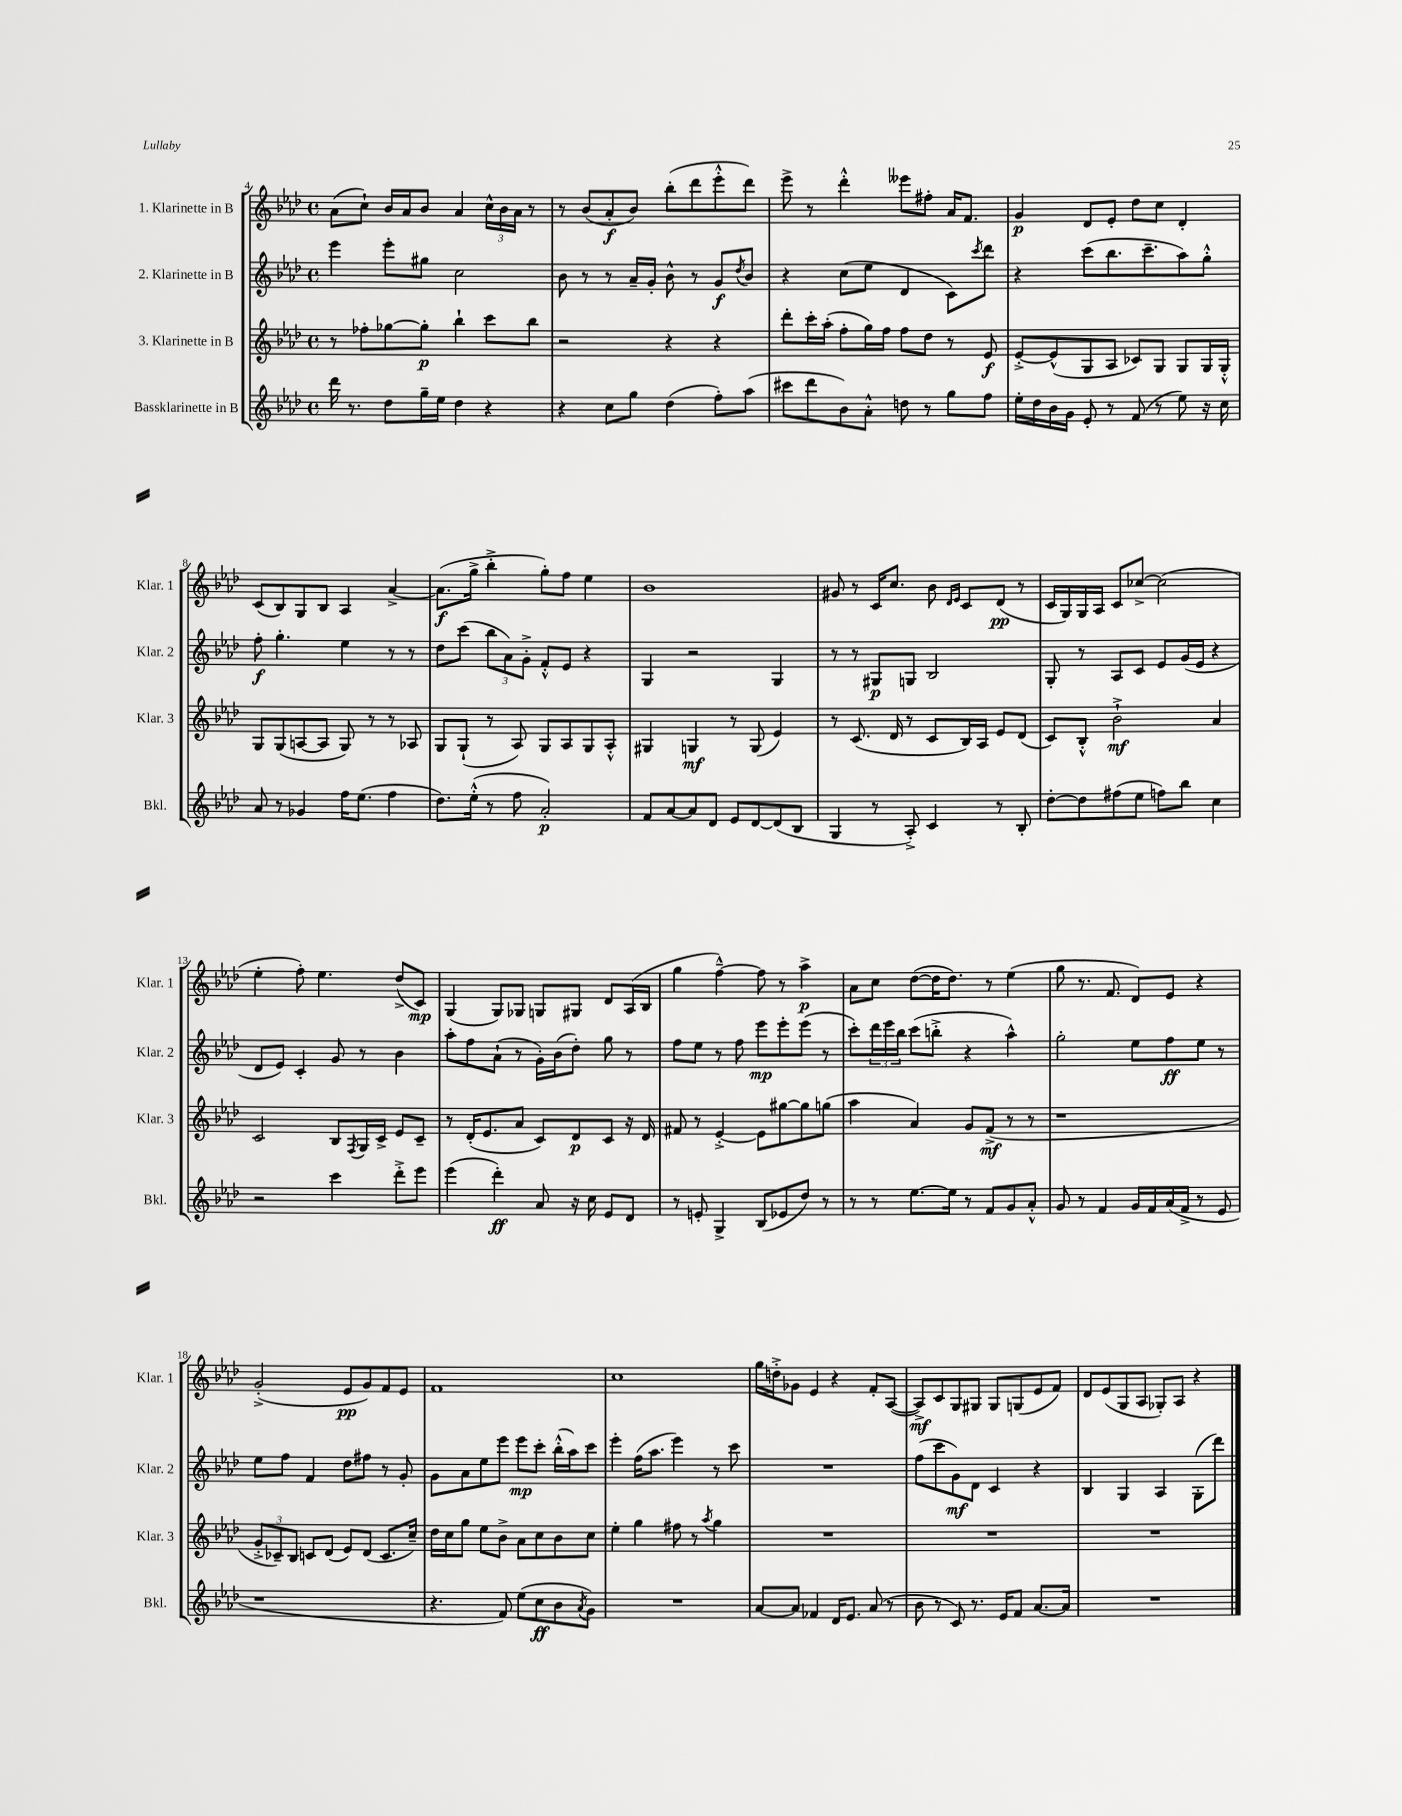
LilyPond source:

<<
\new StaffGroup <<
\new Staff = "s0" \with { instrumentName = "1. Klarinette in B" shortInstrumentName = "Klar. 1" } {
    \clef treble \key aes \major \defaultTimeSignature \time 4/4
    aes'8( c''8-!) bes'16 aes'16 bes'8 aes'4 \tuplet 3/2 { c''16-^ bes'16 aes'16 } r8 |
    r8 bes'8( aes'8-.\f bes'8) bes''8-.( des'''8 ees'''8-.-^ des'''8) |
    ees'''8-> r8 des'''4-.-^ eeses'''8 fis''8-. aes'16 f'8. |
    g'4\p des'8 ees'8-. des''8 c''8 des'4-. |
    c'8( bes8) g8 bes8 aes4 aes'4~-> |
    aes'8.\f( g''16-> bes''4-.-> g''8-.) f''8 ees''4 |
    bes'1 |
    gis'8 r8 c'16 c''8. bes'8 \grace { des'16 ees'16 } c'8 des'8\pp( r8 |
    c'16 g16) g16 aes16 c'8 ces''8~-> ces''2( |
    ees''4-. f''8-.) ees''4. des''8->( c'8\mp) |
    g4( g8) ges8 g8 gis8 des'8 aes16( bes16 |
    g''4 f''4~---^) f''8 r8 aes''4->\p |
    aes'8 c''8 des''8~( des''16 des''8.) r8 ees''4( |
    g''8 r8. f'8. des'8) ees'8 r4 |
    g'2-.->( ees'8\pp g'8) f'8 ees'8 |
    f'1 |
    c''1 |
    g''16 d''16-.-> ges'8 ees'4 r4 f'8-. aes8~( |
    aes8->\mf) c'8 g8 gis8 gis8 g8( ees'8 f'8) |
    des'8 ees'8( g8 aes8 ges8-.) aes8 r4 \bar "|." |
}
\new Staff = "s1" \with { instrumentName = "2. Klarinette in B" shortInstrumentName = "Klar. 2" } {
    \clef treble \key aes \major \defaultTimeSignature \time 4/4
    ees'''4 ees'''8-. gis''8 c''2 |
    bes'8 r8 r8 aes'16-- g'16-. bes'8-^ r8 g'8\f \acciaccatura { des''8 } bes'8 |
    r4 c''8( ees''8 des'4 c'8) \acciaccatura { c'''8 } des'''8 |
    r4 c'''8( bes''8. c'''8.-- aes''8) g''8-.-^ |
    f''8-.\f g''4.-. ees''4 r8 r8 |
    des''8 c'''8( \tuplet 3/2 { bes''8 aes'8) g'8-.-> } f'8-.-^ ees'8 r4 |
    g4 r2 g4 |
    r8 r8 gis8\p g8 bes2 |
    g8-. r8 aes8 c'8 ees'8 g'16( ees'16 r4 |
    des'8 ees'8) c'4-. g'8 r8 bes'4 |
    aes''8-. f''8 aes'8-!( r8 g'16-.) bes'16( des''8-.) g''8 r8 |
    f''8 ees''8 r8 f''8 ees'''8\mp ees'''8-. ees'''8( r8 |
    c'''8-.) \tuplet 3/2 { des'''16 ees'''16 bes''16 } c'''8( b''8-.-> r4 aes''4-^) |
    g''2-. ees''8 f''8\ff ees''8 r8 |
    ees''8 f''8 f'4 des''8 fis''8 r8 g'8-. |
    g'8 aes'8 ees''8 ees'''8 ees'''8\mp c'''8-. bes''16-.-^( aes''16) c'''8 |
    ees'''4-. f''16( aes''8. ees'''4) r8 c'''8 |
    R1 |
    f''8( c'''8 g'8\mf) des'8 c'4 r4 |
    bes4 g4 aes4 g8-.( des'''8) \bar "|." |
}
\new Staff = "s2" \with { instrumentName = "3. Klarinette in B" shortInstrumentName = "Klar. 3" } {
    \clef treble \key aes \major \defaultTimeSignature \time 4/4
    r8 fes''8-. ges''8~ ges''8-.\p bes''4-! c'''8 bes''8 |
    r2 r4 r4 |
    des'''8-. c'''16-. aes''16-.( f''8-. g''16) f''16 f''8 des''8 r8 ees'8\f |
    ees'8~-.-> ees'8-^( g8 aes8 ces'8) g8 g8 g16 g16-.-^ |
    g8 g8( a8~ a8 g8) r8 r8 aes8 |
    g8 g8-!( r8 aes8) g8 aes8 g8 aes8-.-^ |
    gis4 g4\mf r8 g8( ees'4) |
    r8 c'8.( des'16 r8 c'8 bes16) aes16 ees'8 des'8( |
    c'8) bes8-.-^ bes'2-!->\mf aes'4 |
    c'2 bes8 \acciaccatura { f8 } g16 c'16-> ees'8 c'8-- |
    r8 des'16-.( ees'8. aes'8 c'8) des'8\p c'8 r16 des'16 |
    fis'8 r8 ees'4~-.-> ees'8 gis''8~ gis''8 g''8( |
    aes''4 aes'4) g'8 f'8->\mf( r8 r8 |
    r1 |
    \tuplet 3/2 { g'8-.-> ces'8--) bes8 } c'8 des'8( ees'8) des'8( c'8. c''16--) |
    des''16 c''16 g''8 ees''8 bes'8-> aes'8 c''8 bes'8 c''8 |
    ees''4-. g''4 fis''8 r8 \acciaccatura { aes''8 } g''4 |
    R1 |
    R1 |
    R1 \bar "|." |
}
\new Staff = "s3" \with { instrumentName = "Bassklarinette in B" shortInstrumentName = "Bkl." } {
    \clef treble \key aes \major \defaultTimeSignature \time 4/4
    des'''16 r8. des''8 g''16-- ees''16 des''4 r4 |
    r4 c''8 g''8 des''4( f''8-.) aes''8( |
    cis'''8 des'''8 bes'8) aes'8-.-^ d''8 r8 g''8 f''8 |
    ees''16-. des''16 bes'16 g'16 ees'8-. r8 f'8( r8 ees''8) r16 c''16 |
    aes'8 r8 ges'4 f''16 ees''8.( f''4 |
    des''8.) ees''16-.-^( r8 f''8 aes'2-.\p) |
    f'8 aes'8~ aes'8 des'8 ees'8 des'8~ des'8( bes8 |
    g4 r8 aes8-.->) c'4 r8 bes8-. |
    des''8~-. des''8 fis''8( ees''8 f''8) bes''8 c''4 |
    r2 c'''4 des'''8-.-> ees'''8 |
    ees'''4( des'''4-.\ff) aes'8 r16 c''16 ees'8 des'8 |
    r8 e'8-. g4-> bes8( ees'8 des''8) r8 |
    r8 r8 ees''8.~ ees''16 r8 f'8 g'8 aes'8-.-^ |
    g'8 r8 f'4 g'16 f'16 aes'16( f'16-> r8 ees'8 |
    r1 |
    r4. f'8) ees''8( c''8\ff bes'8 \acciaccatura { aes'8 } g'8) |
    R1 |
    aes'8~ aes'8 fes'4 des'16 ees'8. aes'8( r8 |
    bes'8 r8 c'8) r8. ees'16 f'8 aes'8.~ aes'16 |
    R1 \bar "|." |
}
>>
>>
\layout { \context { \Score currentBarNumber = #4 } }
